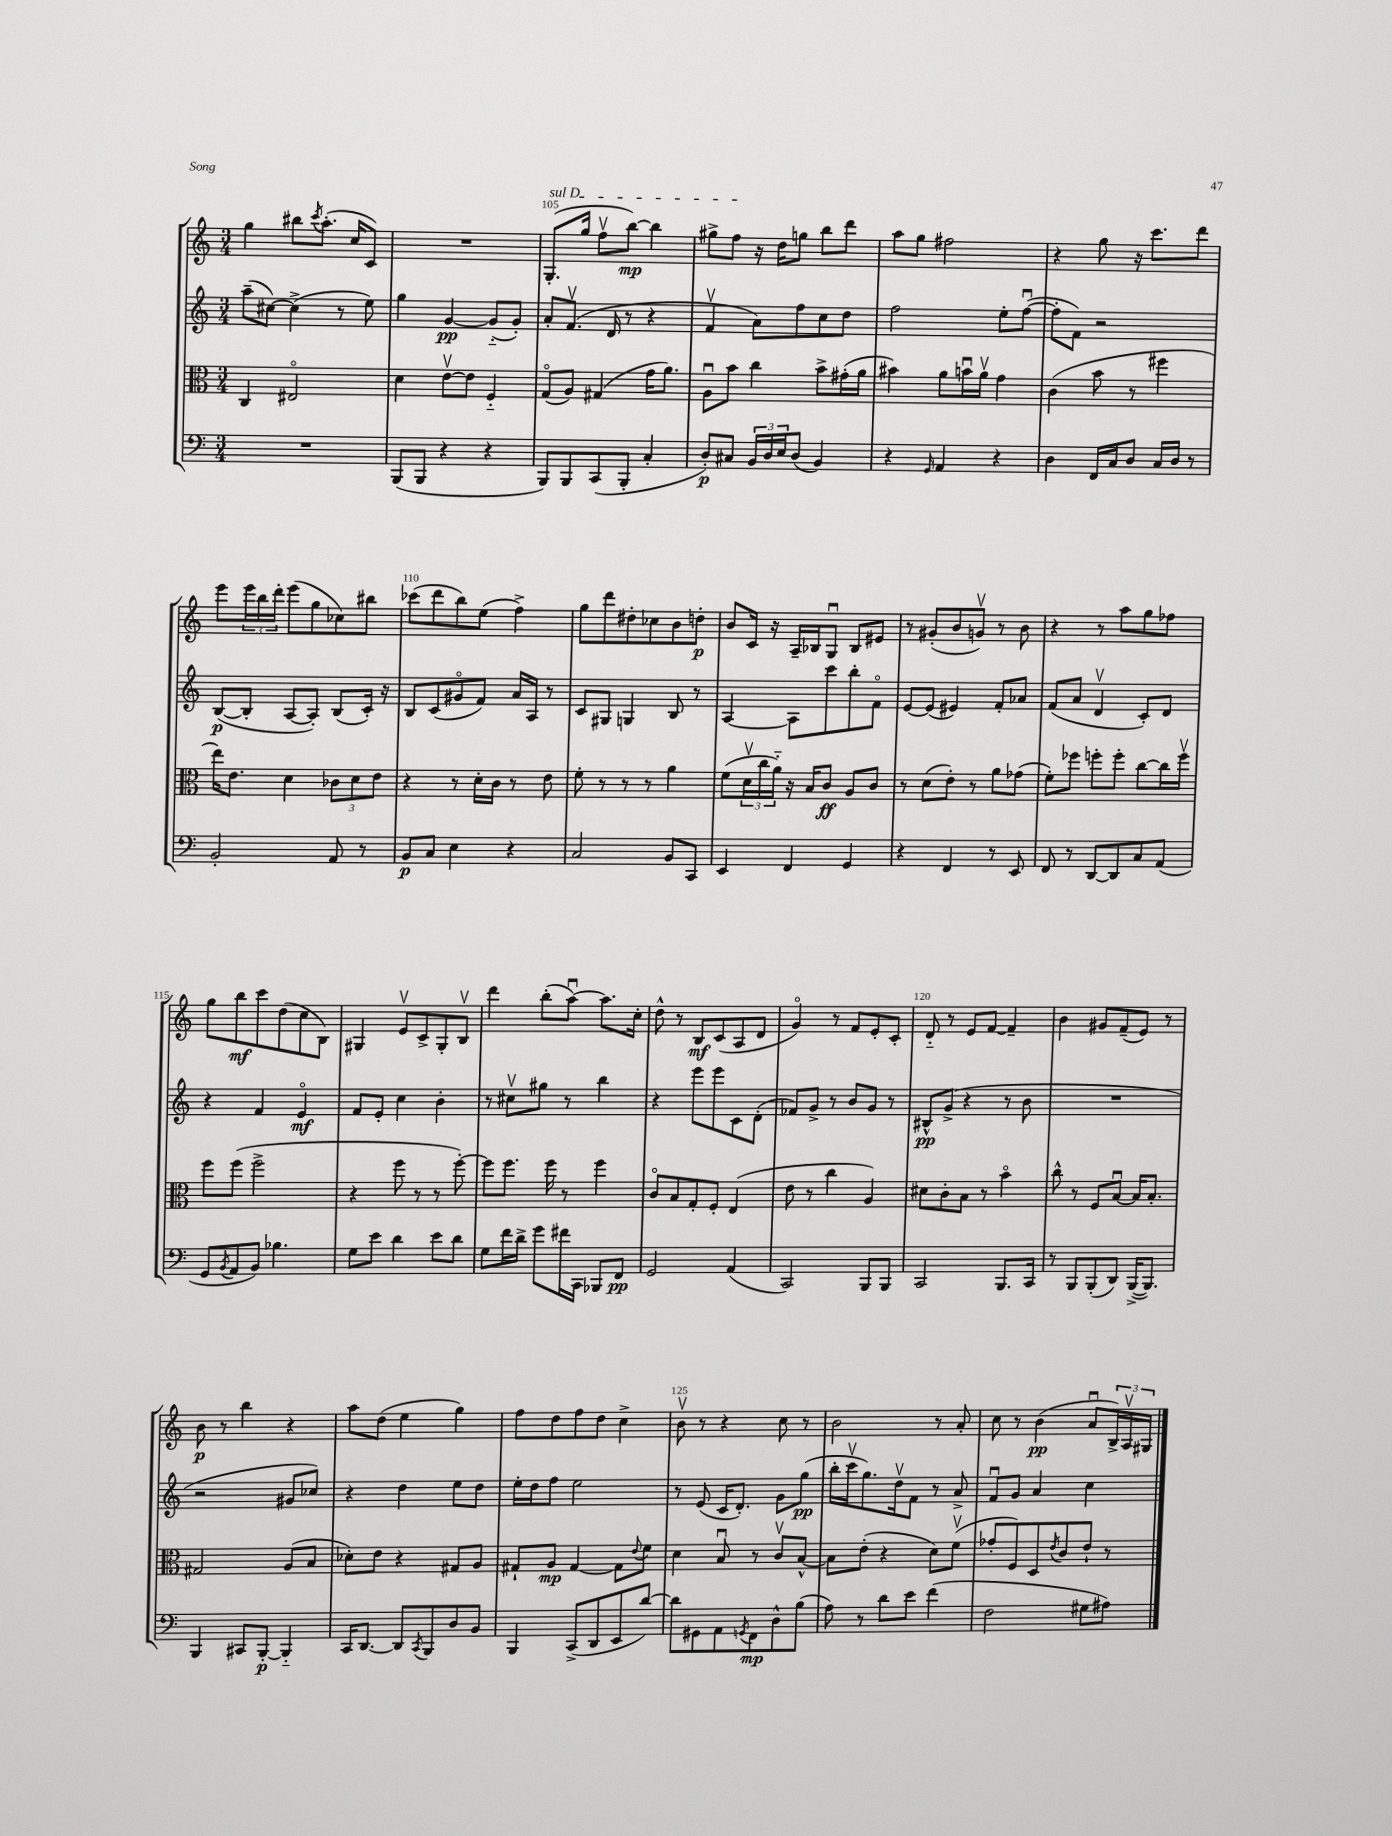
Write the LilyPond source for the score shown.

<<
\new StaffGroup <<
\new Staff = "s0" {
    \clef treble \key c \major \numericTimeSignature \time 3/4
    g''4 bis''8 \acciaccatura { c'''8 } a''8.-.( c''16 c'8) |
    R2. |
    \once \override TextSpanner.bound-details.left.text = \markup { \italic "sul D" } g8.-.\startTextSpan( g''16 f''8\upbow b''8~\mp) b''4 |
    gis''8-> f''8\stopTextSpan r16 d''16 g''8 b''8 d'''8 |
    a''8 g''8 fis''2 |
    r4 g''8 r16 c'''8. d'''8 |
    e'''8 \tuplet 3/2 { e'''16 b''16 d'''16-. } e'''8( g''8 ces''8) bis''8 |
    ces'''8( d'''8 b''8) e''8( f''4->) |
    g''8 d'''8 dis''8-. ces''8 b'8 d''8-.\p |
    b'8 c'16 r16 a16-- bes16 g8\downbow bes8 eis'8 |
    r8 gis'8-.( b'8 g'8\upbow) r8 b'8 |
    r4 r8 a''8 g''8 fes''8 |
    g''8 b''8\mf c'''8 d''8( c''8 b8) |
    gis4 e'8\upbow c'8-> gis8-. b8\upbow |
    d'''4 b''8-.( a''8~\downbow) a''8. c''16-. |
    d''8-^ r8 b8\mf c'8( a8 d'8 |
    g'4\flageolet) r8 f'8 e'8-. c'8-. |
    d'8-_ r8 e'8 f'8~ f'4-- |
    b'4 gis'8 f'8--( e'8) r8 |
    b'8\p r8 b''4 r4 |
    a''8 d''8( e''4 g''4) |
    f''8 d''8 f''8 d''8 c''4-> |
    b'8\upbow r8 r4 c''8 r8 |
    b'2 r8 a'8-. |
    c''8 r8 b'4\pp( a'8\downbow \tuplet 3/2 { b16->) a16\upbow gis16 } \bar "|." |
}
\new Staff = "s1" {
    \clef treble \key c \major \numericTimeSignature \time 3/4
    a''8--( cis''8~) cis''4->( r8 e''8) |
    g''4 g'4~\pp g'8-_( g'8-.) |
    a'8-. f'8.\upbow( d'16 r8 r4 |
    f'4\upbow a'8) f''8 c''8 d''8 |
    f''2 e''8-. f''8~\downbow( |
    f''8-. f'8) r2 |
    b8~\p( b8-. a8~ a8-.) b8( c'16-.) r16 |
    b8 c'8( gis'8\flageolet f'8) a'16 a16 r8 |
    c'8 gis8 g4 b8 r8 |
    a4~ a8 c'''8 b''8-. f'8\flageolet |
    e'8~ e'8( eis'4) f'8-. aes'8 |
    f'8( a'8 d'4\upbow c'8-.) d'8 |
    r4 f'4 e'4\flageolet\mf |
    f'8 e'8-. c''4 b'4-. |
    r8 cis''8\upbow gis''8 r8 b''4 |
    r4 e'''8 e'''8 c'8 d'8-.( |
    fes'8) g'8-> r8 b'8 g'8 r8 |
    bis8-^\pp g'8->( r4 r8 b'8 |
    R2. |
    r2 gis'8 ces''8) |
    r4 d''4 e''8 d''8 |
    e''16-. d''16 f''8 e''2 |
    r8 e'8( c'16 d'8.-.) g'8 g''8\pp( |
    b''16-. c'''16\upbow g''8.) d''16\upbow f'8 r8 a'8-> |
    f'8\downbow g'8 a'4 c''4 \bar "|." |
}
\new Staff = "s2" {
    \clef alto \key c \major \numericTimeSignature \time 3/4
    c4 eis2\flageolet |
    d'4 e'8~\upbow e'8 f4-_ |
    g8\flageolet( a8) gis4( g'16 a'8.) |
    a8\downbow b'8 c''4 b'8-> gis'16-.( a'16 |
    bis'4) a'8 b'16\downbow a'16\upbow g'4 |
    c'4( b'8 r8 fis''4 |
    e''16) e'8. d'4 \tuplet 3/2 { ces'8 d'8 e'8 } |
    r4 r8 d'16-. c'16 r8 e'8 |
    f'8-. r8 r8 r8 a'4 |
    f'8( \tuplet 3/2 { d'16\upbow c''16 a'16-_) } r16 b16 c'8\ff a8 c'8 |
    r8 d'8( e'8-.) r8 a'8 ges'8( |
    f'8-.) fes''8 f''8-. f''8-. c''8~ c''16 f''16\upbow |
    f''8 f''8( f''2-> |
    r4 f''8 r8 r8 f''8~-.) |
    f''8 f''8. f''16 r8 f''4 |
    c'8\flageolet b8 g8-. f8-. e4( |
    e'8 r8 c''4 a4) |
    dis'8 c'8-. b8 r8 b'4\flageolet |
    c''8-^ r8 f8 b8~\downbow b16 b8.-. |
    gis2 a8( b8 |
    des'8-.) e'8 r4 gis8 a8 |
    gis8-! a8\mp gis4~ gis8 \appoggiatura { e'8 } f'8 |
    d'4 b8\downbow r8 c'8\upbow b8~-^ |
    b8 e'8-.( r4 d'8) f'8\upbow( |
    ges'8-. f8) d8 \acciaccatura { e'8 } c'8 e'8-! r8 \bar "|." |
}
\new Staff = "s3" {
    \clef bass \key c \major \numericTimeSignature \time 3/4
    R2. |
    b,,8( b,,8 r4 r4 |
    b,,8) b,,8 c,8( b,,8-. c4-. |
    d8-.\p) cis8 \tuplet 3/2 { b,16 d16 e16 } d8( b,4) |
    r4 \grace { g,16 } a,4 r4 |
    d4 f,16 c16 d8 c16 d16 r8 |
    b,2-. a,8 r8 |
    b,8\p c8 e4 r4 |
    c2 b,8 c,8 |
    e,4 f,4 g,4 |
    r4 f,4 r8 e,8 |
    f,8 r8 d,8~ d,8 c8 a,8( |
    g,8 \acciaccatura { b,8 } a,8 b,8) bes4. |
    g8 e'8 d'4 e'8 d'8 |
    g8 f'16 d'16-> g'8 fis'16 c,16 bes,,8 f,8\pp |
    g,2 a,4( |
    c,2) b,,8 b,,8 |
    c,2 b,,8. c,16 |
    r8 b,,8 b,,8-.( d,8) b,,16~->( b,,8.) |
    b,,4 cis,8 b,,8~-.\p b,,4-_ |
    c,16 d,8.~ d,8 \acciaccatura { c,8 } b,,8 d8 b,8 |
    b,,4 c,8->( d,8 e,8 d'8~) |
    d'8 gis,8 a,8 \acciaccatura { g,8 } f,8\mp d8-^ b8( |
    a8) r8 d'8 e'8 f'4( |
    f2 gis8 ais8) \bar "|." |
}
>>
>>
\layout { \context { \Score currentBarNumber = #103 \override BarNumber.break-visibility = ##(#f #t #t) barNumberVisibility = #(every-nth-bar-number-visible 5) } }
